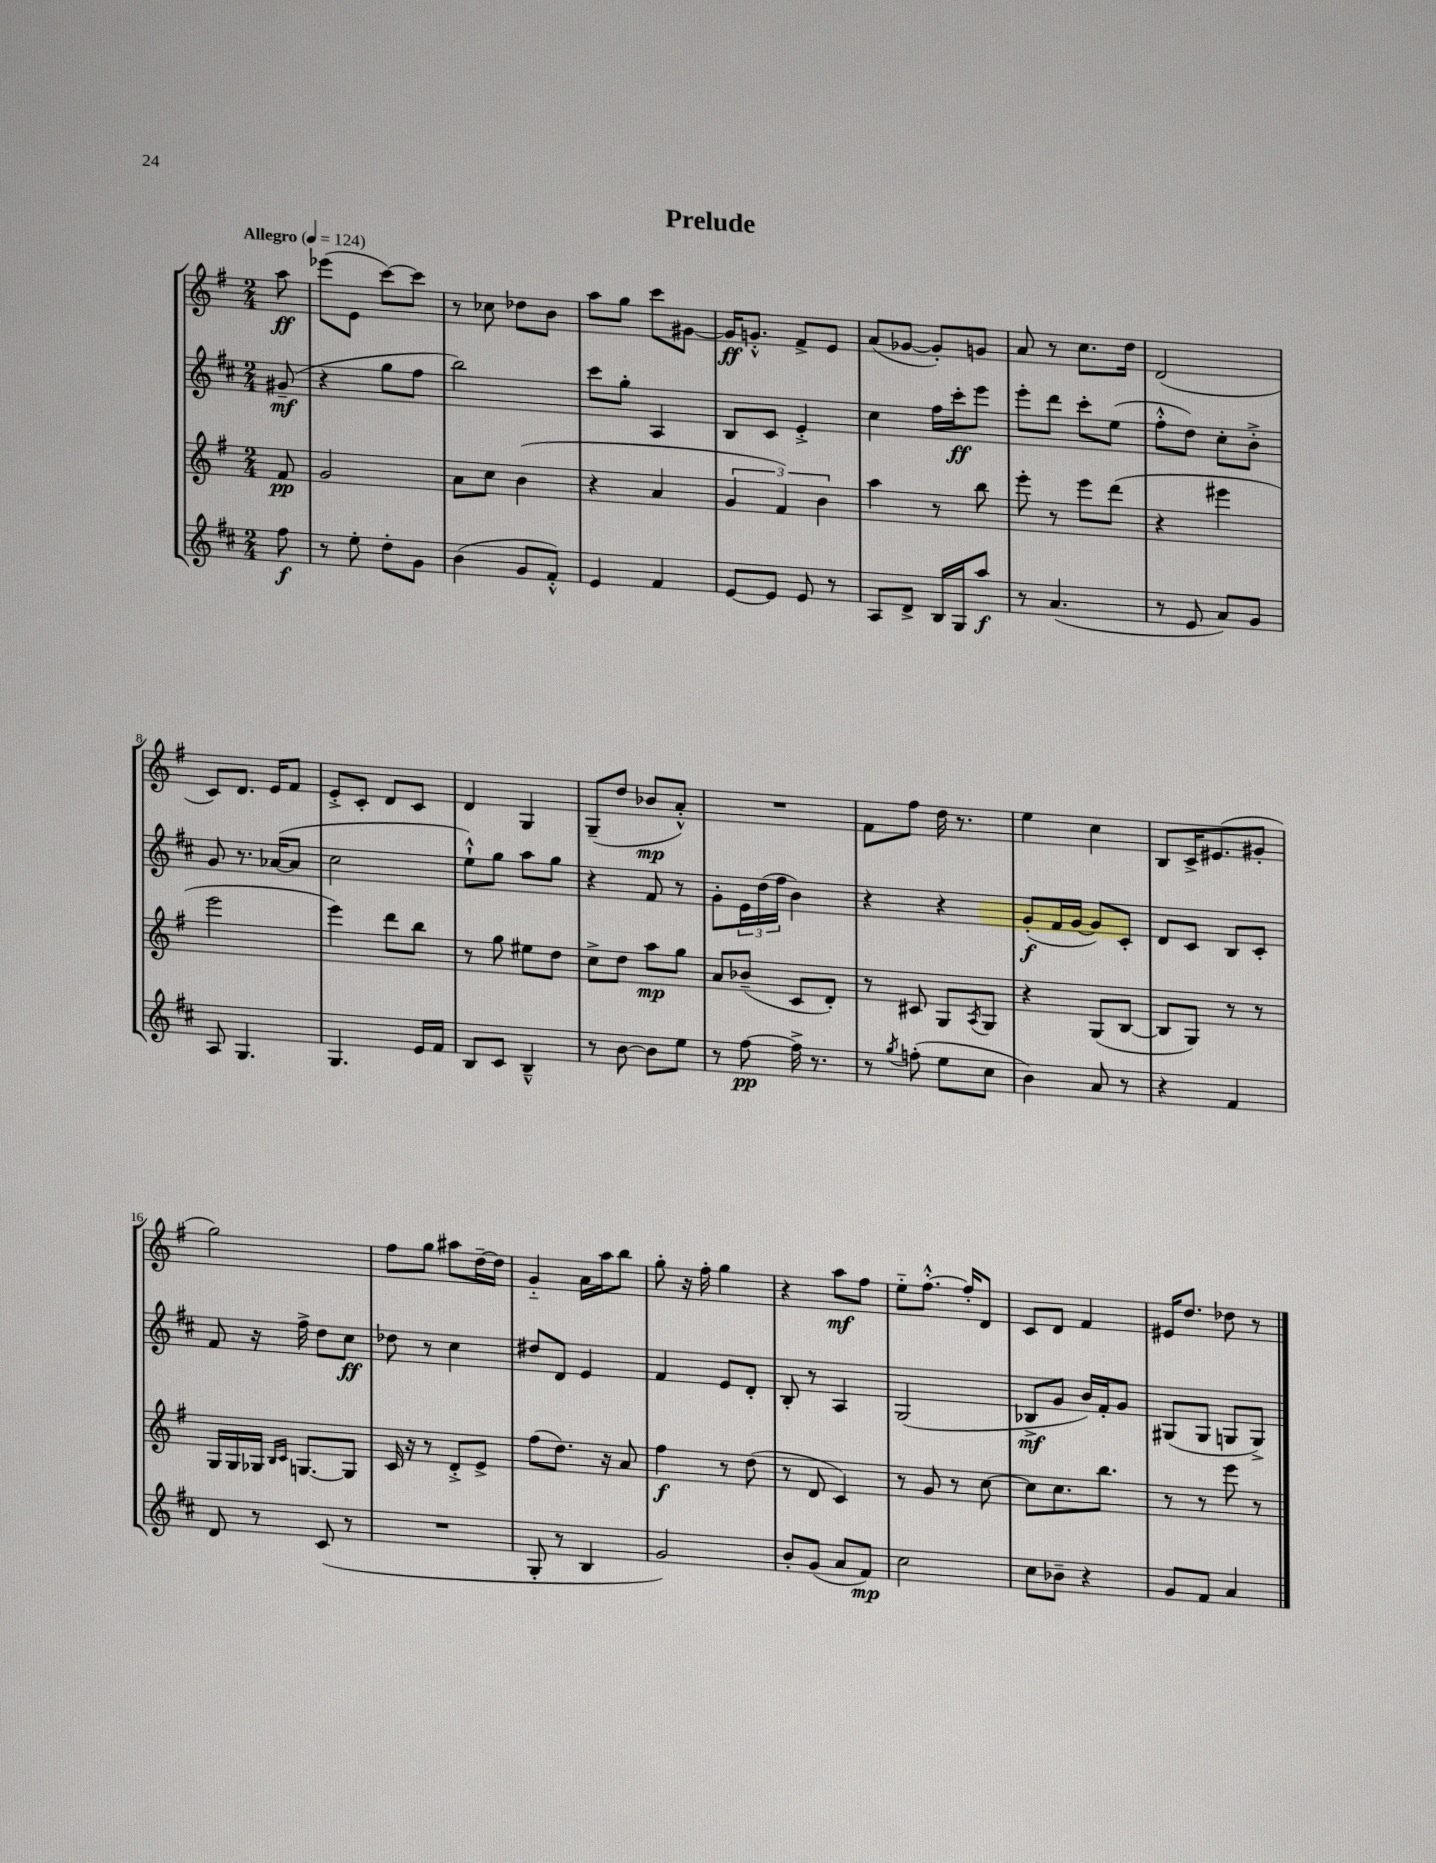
\header { title = "Prelude" }
<<
\new StaffGroup <<
\new Staff = "s0" {
    \clef treble \key g \major \numericTimeSignature \time 2/4 \partial 8 \tempo "Allegro" 4 = 124
    a''8\ff |
    ees'''8( e'8 c'''8~) c'''8 |
    r8 ces''8 des''8 b'8 |
    a''8 g''8 c'''8 gis'8~ |
    gis'16\ff g'8.-.-^ fis'8-> e'8 |
    a'8( ges'8~ ges'8-.) g'8 |
    a'8 r8 c''8. d''16 |
    d'2( |
    c'8) d'8. e'16 fis'8 |
    e'8-.-> c'8-. d'8 c'8 |
    d'4 g4 |
    g8--( d''8 bes'8\mp a'8-.-^) |
    R2 |
    fis'8 fis''8 d''16 r8. |
    e''4 c''4 |
    b8 c'16-> eis'8.( gis'8-. |
    g''2) |
    fis''8 g''8 ais''8 d''16~-- d''16 |
    g'4-_ a'16 a''16 b''8 |
    g''8-. r16 fis''16-. g''4 |
    r4 a''8\mf fis''8 |
    e''8-_ fis''8.~-.-^ fis''16-. d'8 |
    c'8 d'8 fis'4 |
    eis'16 d''8. des''8 r8 \bar "|." |
}
\new Staff = "s1" {
    \clef treble \key d \major \numericTimeSignature \time 2/4 \partial 8
    gis'8--\mf( |
    r4 g''8 fis''8 |
    b''2) |
    cis'''8 g''8-. a4 |
    b8 cis'8 e'4-.-> |
    cis''4 fis''16 cis'''16-.\ff e'''8 |
    e'''8-. d'''8 cis'''8-. e''8( |
    fis''8-.-^ d''8) cis''8-. b'8-.-> |
    g'8 r8. aes'16~( aes'8 |
    cis''2 |
    e''8-!-^) g''8 a''8 g''8 |
    r4 fis'8 r8 |
    g'8-. \tuplet 3/2 { e'16 d''16( fis''16 } b'4) |
    r4 r4 |
    g'8-.\f( fis'16 g'16~ g'8) cis'8-. |
    d'8 cis'8 b8 cis'8-. |
    fis'8 r16 fis''16-> d''8 cis''8\ff |
    des''8 r8 cis''4 |
    dis''8 d'8 e'4 |
    fis'4 e'8 d'8-. |
    b8-. r8 a4 |
    g2( |
    bes8->\mf g'8 b'16) fis'16-. g'8 |
    gis8( gis8 g8 g8->) \bar "|." |
}
\new Staff = "s2" {
    \clef treble \key g \major \numericTimeSignature \time 2/4 \partial 8
    fis'8\pp |
    g'2 |
    a'8 c''8 b'4( |
    r4 a'4 |
    \tuplet 3/2 { g'4 fis'4) b'4 } |
    a''4 r8 b''8 |
    e'''8-. r8 e'''8 d'''8( |
    r4 eis'''4 |
    e'''2 |
    e'''4) d'''8 b''8 |
    r8 g''8 eis''8 d''8 |
    c''8-> d''8 a''8\mp g''8 |
    a'8 bes'8--( c'8 d'8-.) |
    r8 cis'8 g8 \acciaccatura { a8 } g8 |
    r4 g8( b8~ |
    b8 g8) r8 r8 |
    g16 g16 ges16 \grace { b16 c'16 } g8.~ g8 |
    c'16 r16 r8 d'8-.-> e'8-> |
    fis''8( d''8.) r16 a'8 |
    fis''4\f r8 d''8( |
    r8 d'8 c'4) |
    r8 g'8 r8 c''8~ |
    c''8 c''8. b''8. |
    r8 r8 e'''8 r8 \bar "|." |
}
\new Staff = "s3" {
    \clef treble \key d \major \numericTimeSignature \time 2/4 \partial 8
    fis''8\f |
    r8 e''8-. d''8-. g'8 |
    b'4( g'8 fis'8-.-^) |
    e'4 fis'4 |
    e'8~ e'8 e'8 r8 |
    a8 d'8-> b16 g16 a''8\f |
    r8 a'4.( |
    r8 e'8 a'8) g'8 |
    a8 g4. |
    g4. e'16 fis'16 |
    b8 cis'8 b4---^ |
    r8 b'8~ b'8 e''8 |
    r8 fis''8~\pp fis''16-> r8. |
    r8 \acciaccatura { g''8 } f''8-.( e''8 cis''8 |
    b'4) a'8 r8 |
    r4 fis'4 |
    d'8 r8 cis'8( r8 |
    R2 |
    g8-. r8 b4 |
    g'2) |
    b'8-. g'8( a'8 fis'8\mp) |
    cis''2 |
    cis''8 bes'8-- r4 |
    g'8 fis'8 a'4 \bar "|." |
}
>>
>>
